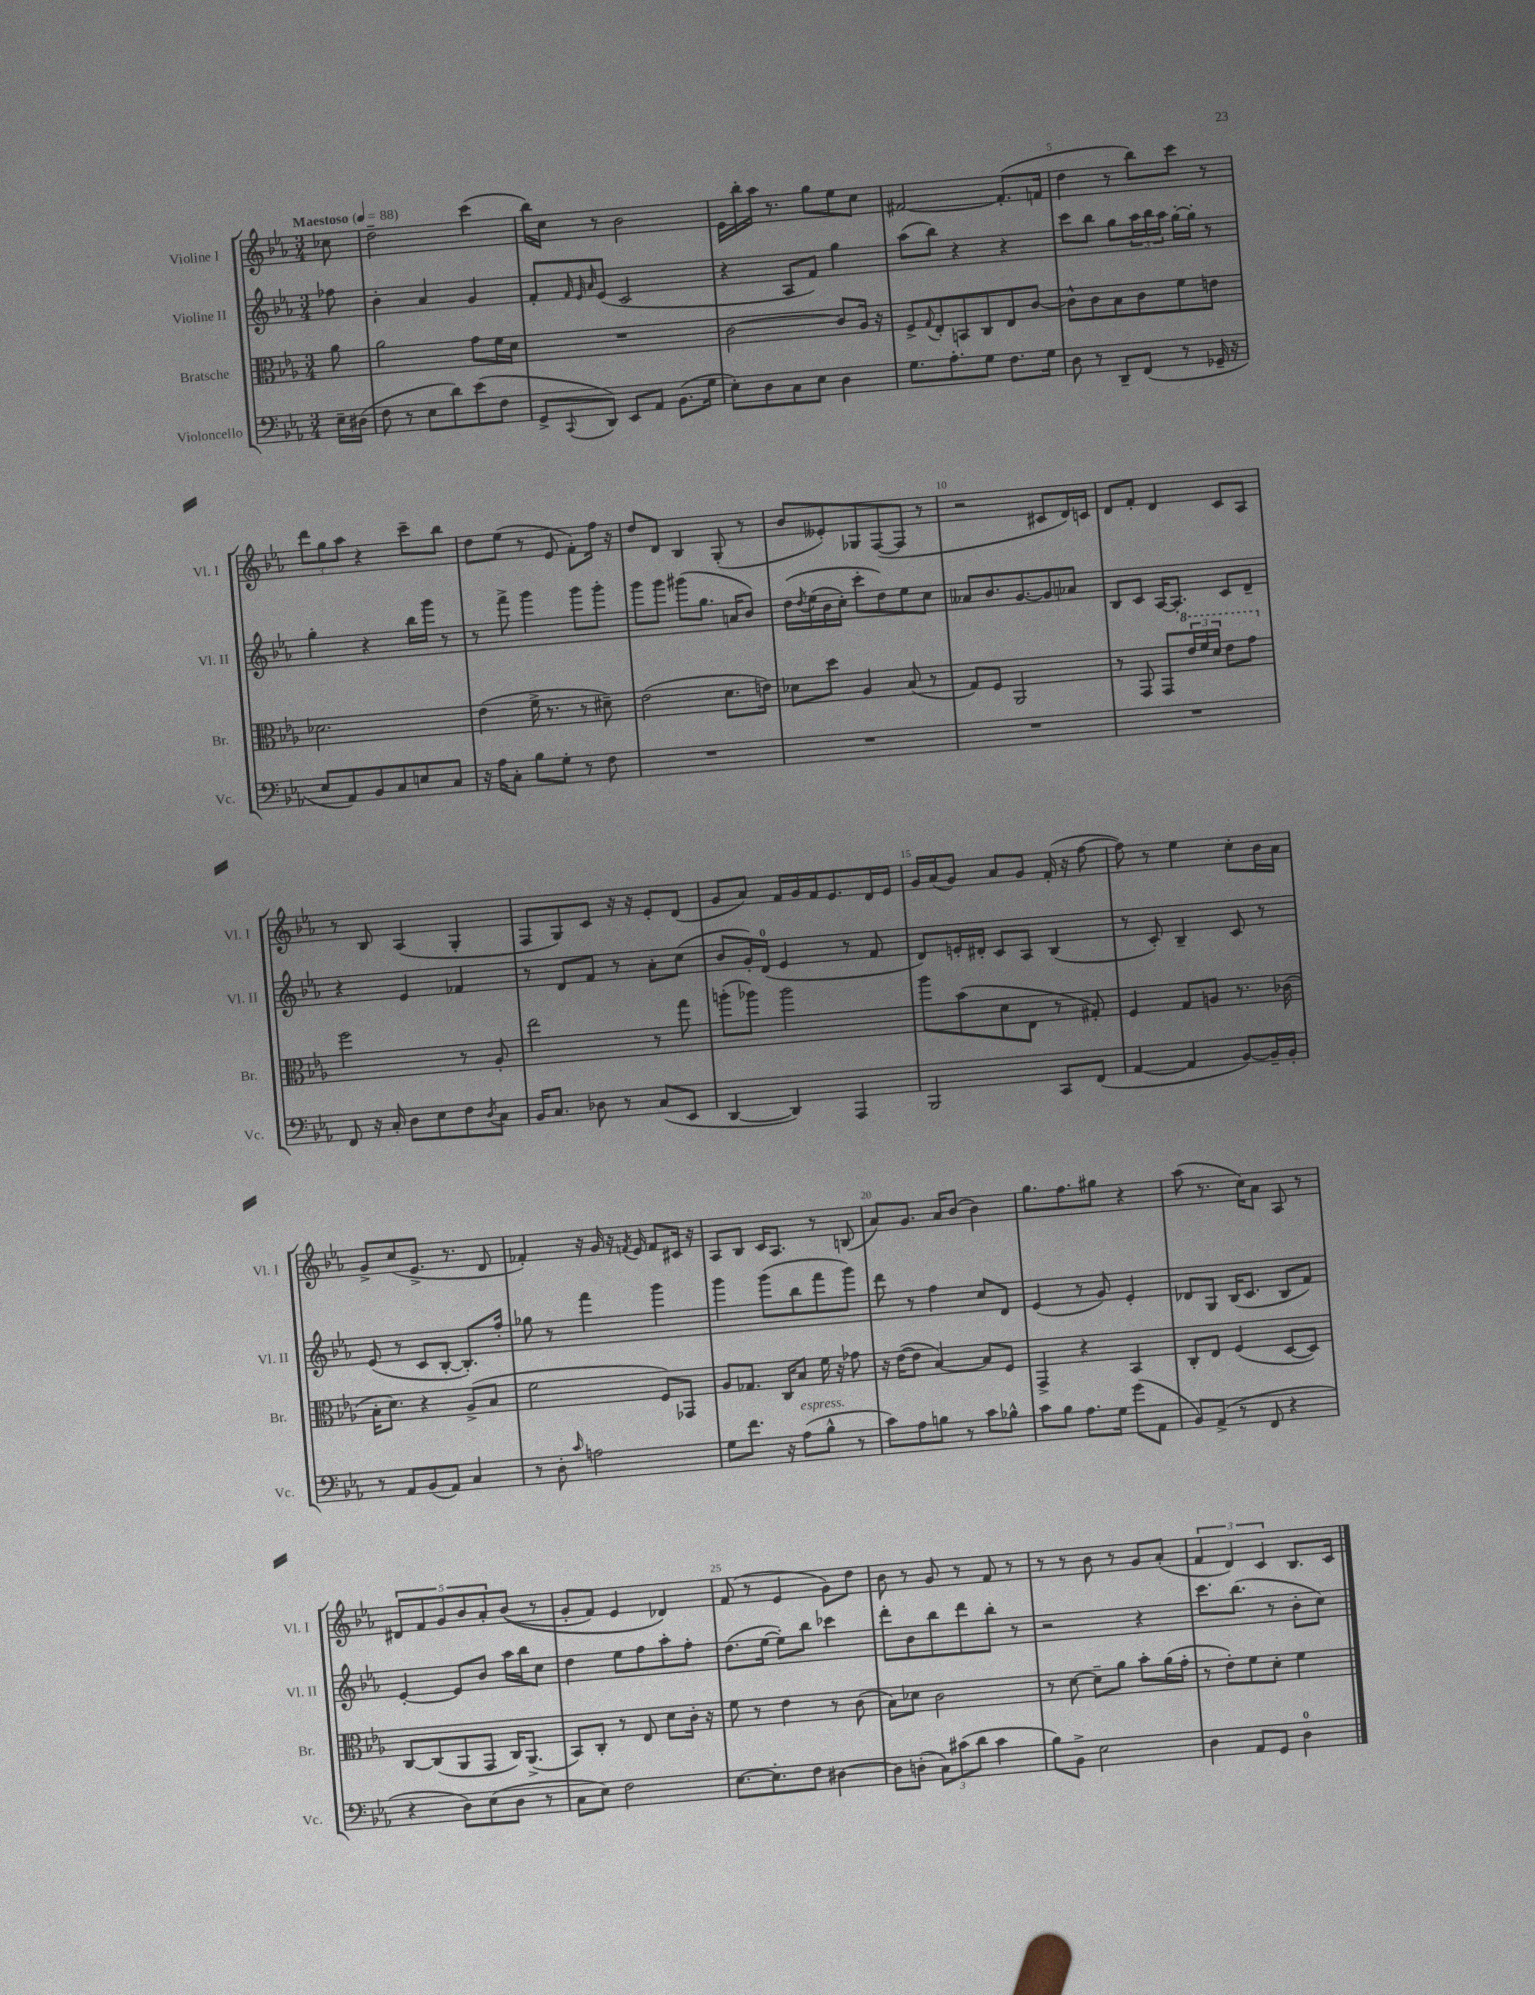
<<
\new StaffGroup <<
\new Staff = "s0" \with { instrumentName = "Violine I" shortInstrumentName = "Vl. I" } {
    \clef treble \key ees \major \numericTimeSignature \time 3/4 \partial 8 \tempo "Maestoso" 4 = 88
    ces''8 |
    d''2-- c'''4( |
    bes''16) c''16 r8 bes'2 |
    ees'16 bes''16-. aes''16 r8. g''8 ees''8 c''8 |
    fis'2~ fis'8.-.( f'16 |
    d''4 r8 bes''8) c'''8 r8 |
    \tuplet 3/2 { d'''8 g''8 aes''8 } r4 c'''8-- bes''8 |
    d''8 ees''8( r8 ees'8 f'8-.) f''16 r16 |
    d''8 d'8 bes4 g8-.( r8 |
    bes'8 eeses'8-.) ges8 f8~( f8 r8 |
    r2 cis'8 d'16) c'16 |
    d'8 f'8-. d'4 c'8 aes8 |
    r8 bes8 aes4( g4-. |
    f8 g8) c'8 r16 r16 ees'8-. d'8( |
    g'8 aes'8) f'16 g'16 f'16 ees'8. d'16 ees'16 |
    g'16 aes'16( g'8) aes'8 g'8 f'16-.( r16 f''8~ |
    f''8) r8 ees''4 c''8-. bes'16 aes'16 |
    g'8-> c''8( ees'8.-> r8. d'8 |
    fes'4-.) r16 g'16 r16 \acciaccatura { f'8 } ees'16 f'8 cis'16 r16 |
    aes8 bes8 c'16 aes8. r8 b8( |
    aes'8) g'8. aes'16 bes'8( bes'4) |
    g''8. f''8. gis''8 r4 |
    aes''8( r8. c''16) aes'8 aes8 r8 |
    \tuplet 5/4 { dis'8 f'8 g'8 bes'8 aes'8-. } bes'8(\( r8 |
    g'8-. f'8) ees'4 des'4\) |
    f'8( r8 ees'4 g'8) d''8 |
    bes'8 r8 g'8 r8 f'8 r8 |
    r8 r8 bes'8 r8 g'8 aes'8-.( |
    \tuplet 3/2 { f'4 d'4) c'4 } bes8. c'16 \bar "|." |
}
\new Staff = "s1" \with { instrumentName = "Violine II" shortInstrumentName = "Vl. II" } {
    \clef treble \key ees \major \numericTimeSignature \time 3/4 \partial 8
    fes''8 |
    bes'4-. aes'4 g'4 |
    f'8-. \grace { f'32 ees'32 aes'32 } ees'8( c'2 |
    r4 aes8 f'8) g''4 |
    aes''8( bes''8) r4 r4 |
    c'''8 bes''8 g''8 \tuplet 3/2 { aes''16 bes''16 aes''16 } g''16~-. g''16-. r8 |
    g''4-. r4 bes''16 g'''16 r8 |
    r8 f'''8-> g'''4 g'''8 g'''8-. |
    g'''8 g'''8 gis'''8( g''8. a'16 bes'8) |
    d''16\( \acciaccatura { d''8 } ees''16( bes'16 c''16-.) c'''8-. d''8\) ees''8 c''8 |
    aeses'8 bes'8. g'8.~ g'8 aes'8 |
    bes8 c'8 aes16~ aes8.-. c'8 d'8-- |
    r4 ees'4 fes'4 |
    r8 d'8 f'8 r8 aes'8-. c''8( |
    bes'8 g'16-.) d'16-0( ees'4 r8 f'8 |
    d'8) e'16-. dis'16-. c'8 aes8 bes4( |
    r8 c'8-.) bes4-- c'8 r8 |
    ees'8( r8 c'8 bes8~-. bes8.-.) f''16-. |
    ges''8 r8 f'''4 g'''4 |
    g'''4 g'''8( bes''8 f'''8 g'''8) |
    d'''8 r8 f''4 c''8 d'8 |
    ees'4( r8 g'8) ees'4-. |
    des'8 g8 bes16( c'8. bes8 f'8) |
    ees'4~-. ees'8 bes'8 aes''16 bes''16 c''8 |
    d''4 ees''8 f''8 aes''8-. f''8-. |
    d''8.( ees''16~ ees''8-.) bes''8 ces'''4 |
    d'''8-. bes'8 bes''8 d'''8 bes''8-. r8 |
    r2 r4 |
    c'''8. bes''8.( r8 bes'8-. c''8) \bar "|." |
}
\new Staff = "s2" \with { instrumentName = "Bratsche" shortInstrumentName = "Br." } {
    \clef alto \key ees \major \numericTimeSignature \time 3/4 \partial 8
    aes'8 |
    aes'2 g'8 f'16 d'16 |
    R2. |
    c'2~ c'8 aes16 r16 |
    f8-> \appoggiatura { g8 } ees8-. b,8 c8 ees8 c'8~ |
    c'8-^ c'8 bes8 c'8 f'8 e'8 |
    des'2. |
    ees'4( f'16-> r8. r8 dis'8--) |
    ees'2( d'8. e'16) |
    des'8 d''8 aes4 bes8( r8 |
    g8) f8 aes,2 |
    r8 g,8 g,8 \tuplet 3/2 { \ottava #1 ees''16 f''16 d''16 } ees''8 g''8 \ottava #0 |
    f''2 r8 aes8-. |
    ees''2 r8 g''8 |
    a''8-.( aes''8) aes''2 |
    aes''8 bes'8( d'8 ees8 r8 gis8-.) |
    f4 g8 a8 r8. ces'16( |
    bes16-. d'8.) r4 aes8->( bes8 |
    f'2 f8) ges,8 |
    aes8 ges8. c16 bes8 f'16 r16 ges'8 |
    r16 ees'16~( ees'8 bes4~) bes8 f8 |
    g,4-> r4 bes,4 |
    c8-. ees8 f4( d8~ d8) |
    c8~ c8( aes,8 g,8 c16) aes,8.->( |
    bes,8) c8-. r8 ees8 d'8 c'16-. r16 |
    f'8 r8 ees'4 r8 c'8( |
    bes8) des'8 c'2 |
    r8 d'8~ d'8-- aes'8 bes'8-. aes'16( g'16-. |
    r8 ees'8-.) f'8 d'8-. f'4 \bar "|." |
}
\new Staff = "s3" \with { instrumentName = "Violoncello" shortInstrumentName = "Vc." } {
    \clef bass \key ees \major \numericTimeSignature \time 3/4 \partial 8
    ees16-- dis16( |
    f8 r8 ees8 d'8) ees'8( f8 |
    g,8-> \appoggiatura { c,8 } d,8) ees,8 aes,8 bes,8.( g16 |
    ees8-.) d8 c8 ees8 d4 |
    g8. aes8.-. g8 f8. g16 |
    d8 r8 d,8-- f,8( r8 ges,16-- r16 |
    ees8 aes,8) bes,8 c8 e8 c8 |
    r16 aes16 c8-. bes8 g8-. r8 f8 |
    R2. |
    R2. |
    R2. |
    R2. |
    f,8 r16 c16-. d8 ees8 f8 \acciaccatura { d8 } c8 |
    bes,16 c8. des8 r8 c8( ees,8 |
    d,4~ d,4) aes,,4 |
    bes,,2 c,8 f,8( |
    aes,4~ aes,4 bes,8~) bes,16-- bes,16-. |
    r8 aes,8 bes,8( aes,8) c4 |
    r8 d8-. \grace { c'16 } a2 |
    g8 f'8. r16 aes8^\markup { \italic "espress." }( bes8-^ r8 |
    c'8) aes8 b8 r8 c'8 bes8-^ |
    c'8 bes8 aes8. g16 g'8( aes,8 |
    bes,8) aes,8->( r8 f,8 r4 |
    r4 d8) ees8( d8 r8 |
    c8 ees8) f2 |
    ees8.~ ees8.-. f8 dis4~ |
    dis8 d8-.( \tuplet 3/2 { c8) cis'8( d'8 } cis'4 |
    bes8) bes,8-> ees2 |
    d4 aes,8 g,8 d4-0 \bar "|." |
}
>>
>>
\layout { \context { \Score \override BarNumber.break-visibility = ##(#f #t #t) barNumberVisibility = #(every-nth-bar-number-visible 5) } }
